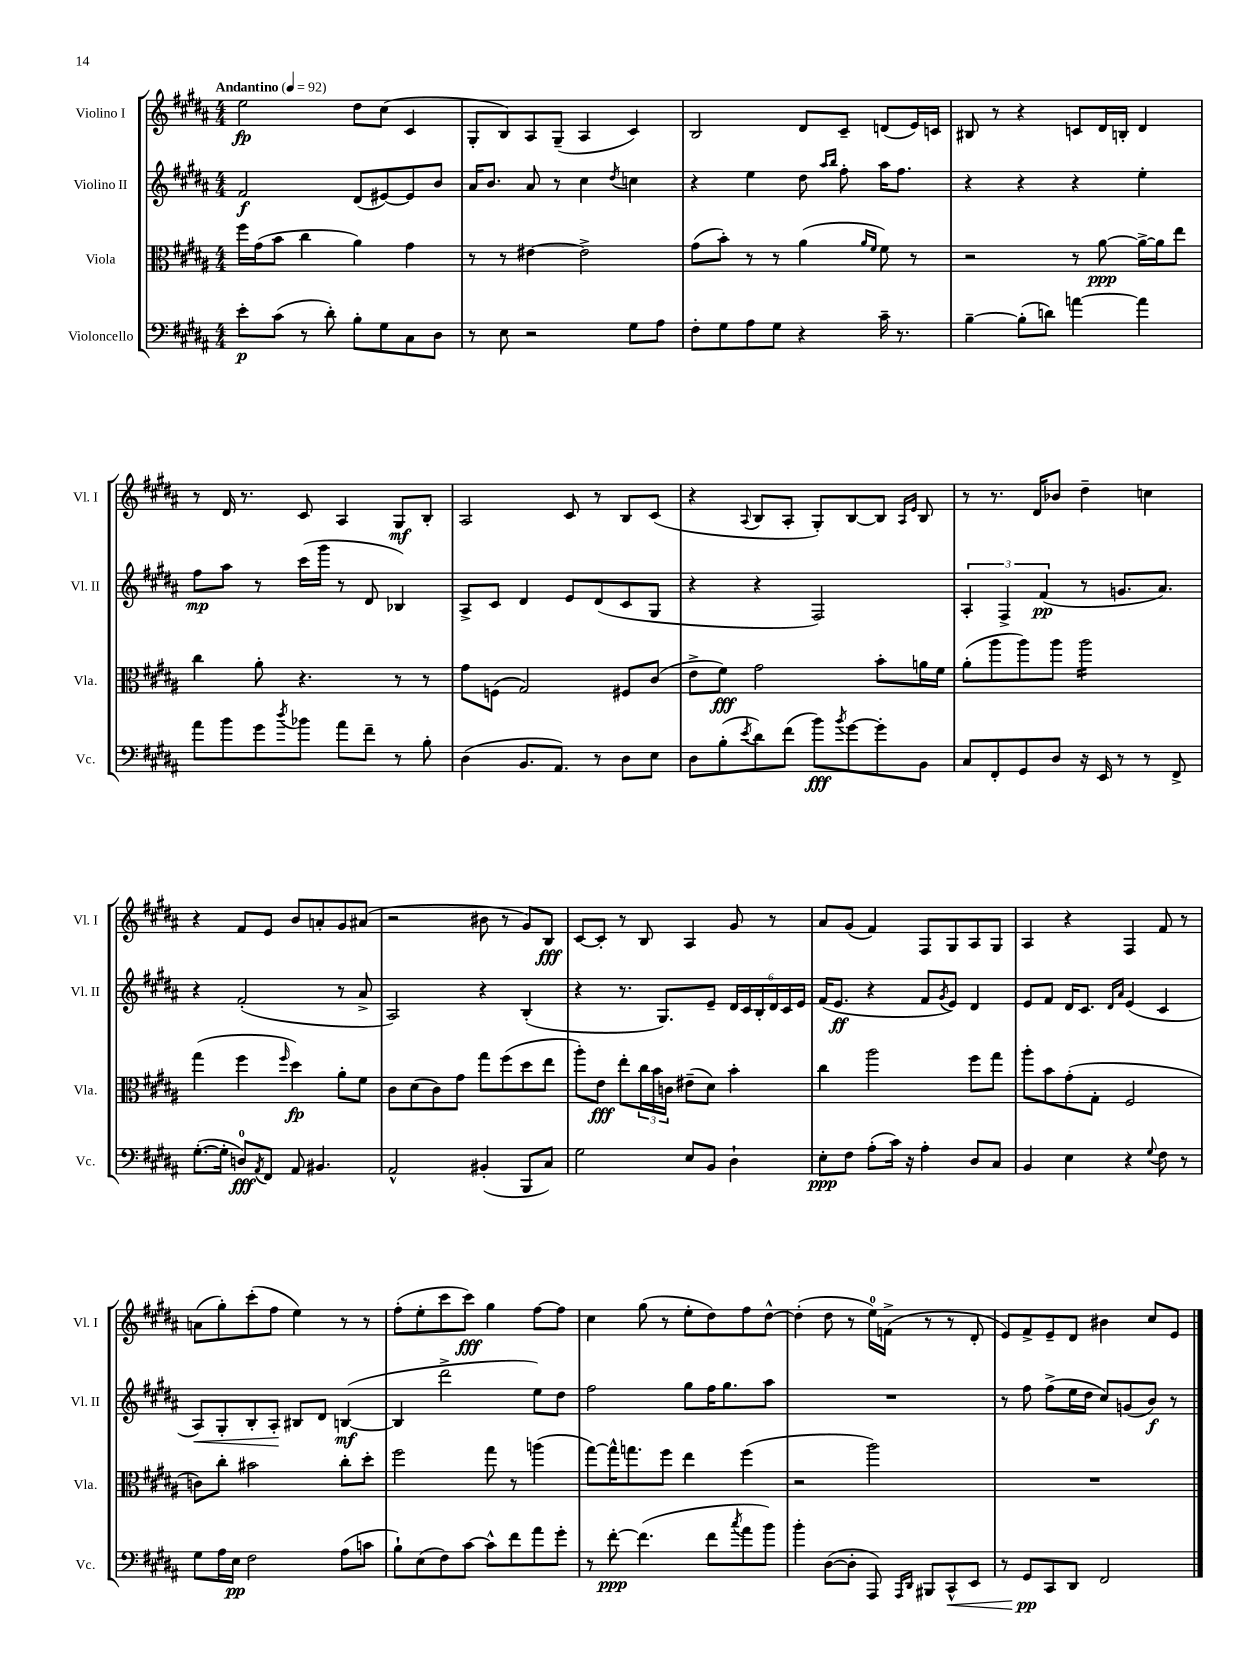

**kern	**kern	**kern	**kern
*staff4	*staff3	*staff2	*staff1
*clefF4	*clefC3	*clefG2	*clefG2
*k[f#c#g#d#a#]	*k[f#c#g#d#a#]	*k[f#c#g#d#a#]	*k[f#c#g#d#a#]
*M4/4	*M4/4	*M4/4	*M4/4
*MM92	*MM92	*MM92	*MM92
8e'	16ff#	2f#	2ee
.	(16g#	.	.
(8c#	8b	.	.
8r	4cc#	.	.
8d#')	.	.	.
8B'	4a#)	(8d#	8dd#
8G#	.	[8e#)	(8cc#
8C#	4g#	8e#]	4c#
8D#	.	8b	.
=	=	=	=
8r	8r	16a#	8G#'
.	.	8.b	.
8E	8r	.	8B)
2r	[4e#	8a#	8A#
.	.	8r	(8G#~
.	2e#^]	4cc#	4A#
.	.	8qdd#	.
8G#	.	4cc	4c#)
8A#	.	.	.
=	=	=	=
8F#'	(8g#	4r	2B
8G#	8b')	.	.
8A#	8r	4ee	.
8G#	8r	.	.
4r	(4a#	8dd#	8d#
.	.	16qqaa#	.
.	.	16qqbb	.
.	.	8ff#'	8c#~
.	16qqa#	.	.
.	16qqf#	.	.
16c#~	8f#)	16aa#	(8d
8.r	.	8.ff#	.
.	8r	.	16e)
.	.	.	16c
=	=	=	=
[4B~	2r	4r	8B#
.	.	.	8r
(8B']	.	4r	4r
8d)	.	.	.
[4a	8r	4r	8c
.	[8a#	.	16d#
.	.	.	16B'
4a]	16a#^_	4ee'	4d#
.	16a#]	.	.
.	8ee	.	.
=	=	=	=
8a#	4cc#	8ff#	8r
8b	.	8aa#	16d#
.	.	.	8.r
8g#	8a#'	8r	.
8qdd#	.	.	.
8b-	4.r	(16ccc#	8c#
.	.	16ggg#	.
8a#	.	8r	4A#
8f#~	.	8d#	.
8r	8r	4B-)	8G#
8B'	8r	.	8B'
=	=	=	=
(4D#	8g#	8A#^	2A#
.	(8F	8c#	.
8.BB	2G#)	4d#	.
8.AA#)	.	.	.
.	.	8e	8c#
8r	.	(8d#	8r
8D#	8F#	8c#	8B
8E	(8c#	8G#	(8c#
=	=	=	=
8D#	8e^	4r	4r
(8B'	8f#)	.	.
8qe	.	.	8qqA#
8d#)	2g#	4r	8B
(8f#	.	.	8A#'
8b)	.	2F#)	8G#')
8qb	.	.	.
[8g#	.	.	[8B
8g#']	8b'	.	8B]
.	.	.	16qqA#
.	.	.	16qqe
8BB	16a	.	8B
.	16f#	.	.
=	=	=	=
8C#	(8a#'	6A#'	8r
8FF#'	8aa#	.	8.r
.	.	6F#^	.
8GG#	8aa#)	.	.
.	.	.	16d#
.	.	(6f#	.
8D#	8aa#	.	8b-
16r	2aa#	8r	4dd#~
16EE	.	.	.
8r	.	8.g	.
8r	.	.	4cc
.	.	8.a#)	.
8FF#^	.	.	.
=	=	=	=
([8.G#'	(4gg#	4r	4r
16G#']	.	.	.
8D)	4ff#	(2f#'	8f#
8qAA#	.	.	.
8FF#	.	.	8e
.	16qqff#	.	.
8AA#	4dd#)	.	8b
4.BB#	.	.	8a'
.	8a#'	8r	8g#
.	8f#	8a#^	(8a#
=	=	=	=
2AA#^^	8c#	2A#)	2r
.	(8d#	.	.
.	8c#)	.	.
.	8g#	.	.
(4BB#'	8gg#	4r	8b#
.	(8ff#	.	8r
8BBB	8dd#	(4B'	8g#)
8C#)	8ee	.	8B
=	=	=	=
2G#	8aa#')	4r	[8c#
.	8e	.	8c#']
.	8ee'	8.r	8r
.	24cc#	.	8B
.	24b	.	.
.	.	8.G#)	.
.	24c	.	.
8E	(8e#~	.	4A#
8BB	8d#)	8e~	.
4D#`	4b'	24d#	8g#
.	.	24c#	.
.	.	24B'	.
.	.	24d#	8r
.	.	24c#	.
.	.	24e	.
=	=	=	=
8E'	4cc#	(16f#	8a#
.	.	8.e	.
8F#	.	.	(8g#
(8A#'	2aa#	4r	4f#)
16c#)	.	.	.
16r	.	.	.
4A#'	.	8f#	8F#
.	.	8qg#	.
.	.	8e)	8G#
8D#	8ff#	4d#	8A#
8C#	8gg#	.	8G#
=	=	=	=
4BB	8aa#'	8e	4A#
.	8b	8f#	.
4E	(8g#'	16d#	4r
.	.	8.c#	.
.	8G#'	.	.
.	.	16qqd#	.
.	.	16qqa#	.
4r	2F#	(4e	4F#
8qqG#	.	.	.
8F#	.	4c#	8f#
8r	.	.	8r
=	=	=	=
8G#	8c)	8A#)	(8a
16A#	8cc#'	8G#'	8gg#')
16E	.	.	.
2F#	2b#	8B'	(8ccc#'
.	.	8A#'	8ff#
.	.	8B#	4ee)
.	.	8d#	.
(8A#	8cc#'	([4B	8r
8c	8dd#'	.	8r
=	=	=	=
8B`)	2ff#	4B]	(8ff#'
(8E	.	.	8ee'
8F#)	.	2ddd#^	8ccc#
[8c#	.	.	8ccc#)
8c#^^]	8gg#	.	4gg#
8f#	8r	.	.
8a#	(4aa	8ee)	[8ff#
8g#'	.	8dd#	8ff#]
=	=	=	=
8r	[8gg#)	2ff#	4cc#
[8f#'	16gg#^^]	.	.
.	8.gg	.	.
(4.f#]	.	.	(8gg#
.	8ff#	.	8r
.	4ee	8gg#	8ee'
8f#	.	16ff#	8dd#)
.	.	8.gg#	.
8qcc#	.	.	.
8a#	(4ff#	.	8ff#
8b)	.	8aa#	[8dd#^^
=	=	=	=
4b'	2r	1r	(4dd#']
([8D#	.	.	8dd#
8D#']	.	.	8r
8AAA#)	2aa#)	.	16ee)
.	.	.	(16f^
16qqAAA#	.	.	.
16qqDD#	.	.	.
8BBB#	.	.	8r
8CC#^^	.	.	8r
8EE	.	.	8d#'
=	=	=	=
8r	1r	8r	8e)
8GG#	.	8ff#	8f#^
8CC#	.	(8ff#^	8e~
8DD#	.	16ee	8d#
.	.	16dd#	.
2FF#	.	8cc#)	4b#
.	.	(8g	.
.	.	8b)	8cc#
.	.	8r	8e
==	==	==	==
*-	*-	*-	*-
